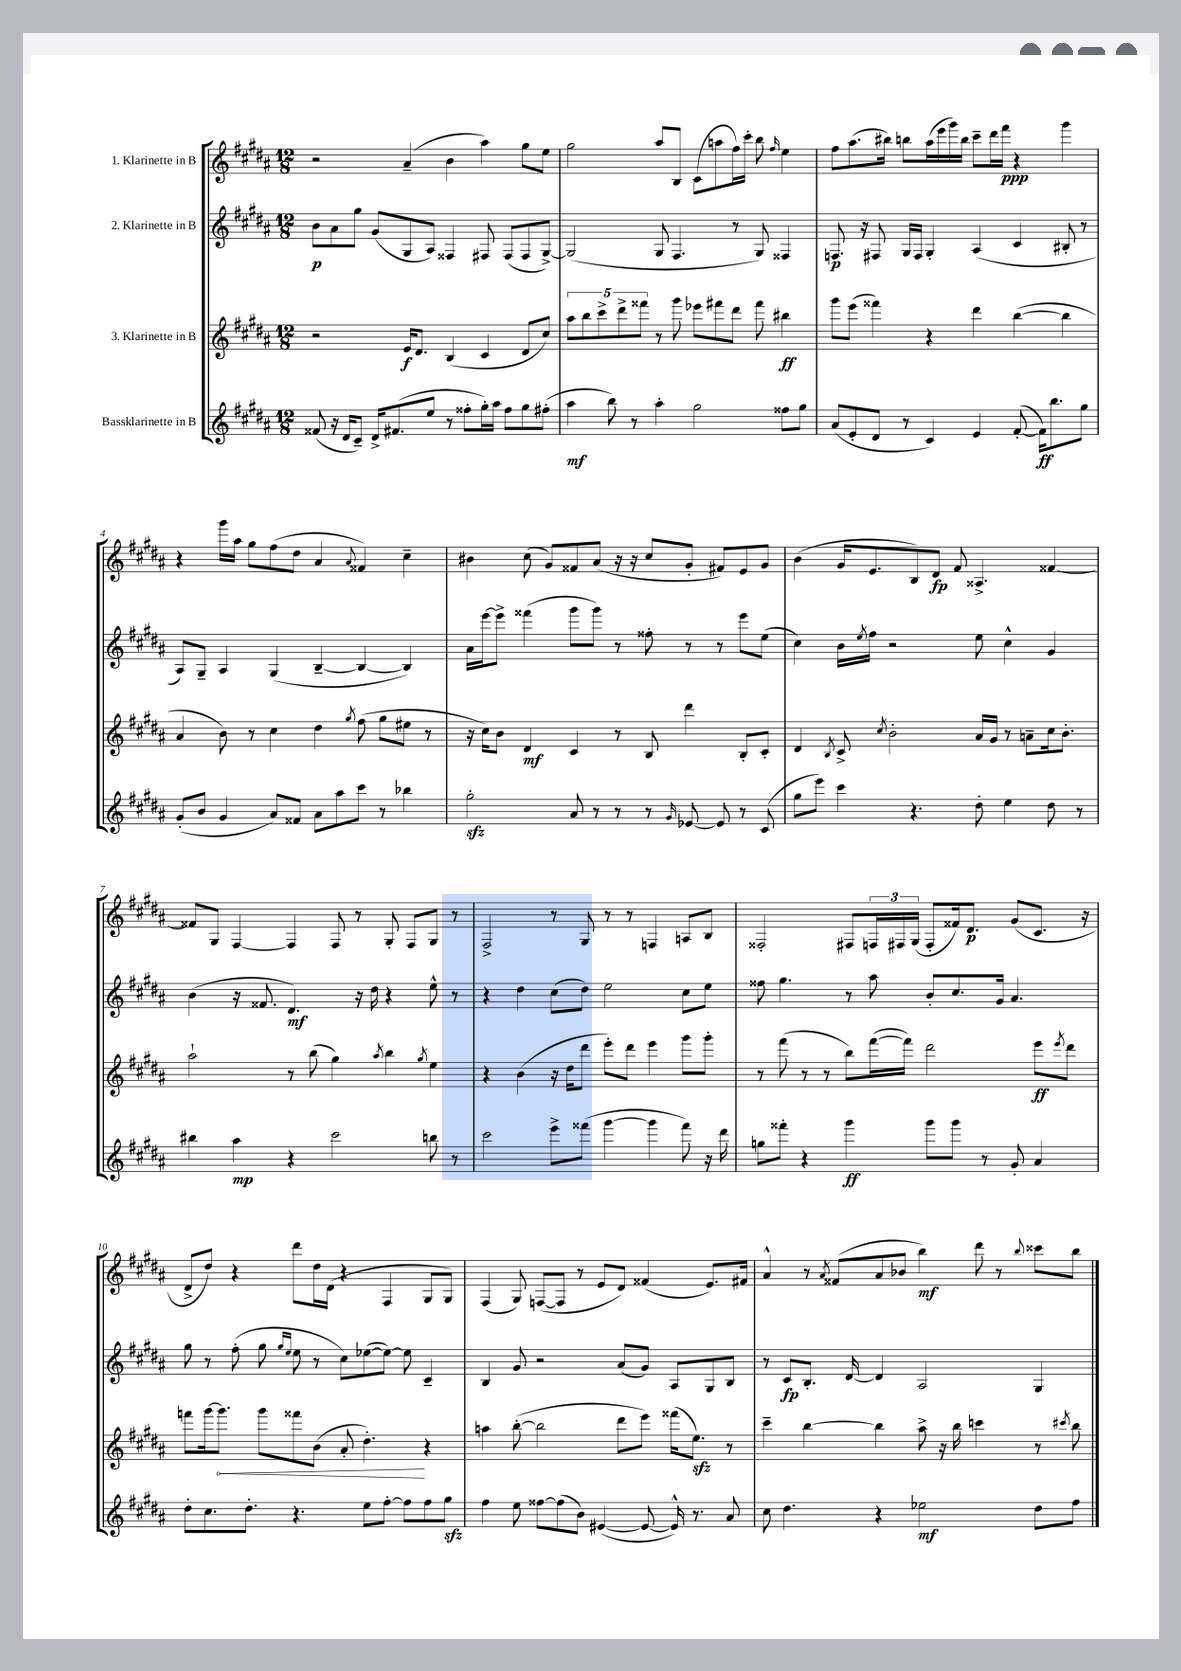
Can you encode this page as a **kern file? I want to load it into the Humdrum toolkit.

**kern	**kern	**kern	**kern
*staff4	*staff3	*staff2	*staff1
*clefG2	*clefG2	*clefG2	*clefG2
*k[f#c#g#d#a#]	*k[f#c#g#d#a#]	*k[f#c#g#d#a#]	*k[f#c#g#d#a#]
*M12/8	*M12/8	*M12/8	*M12/8
(8f##	2r	8b	2r
16r	.	8a#	.
16d#	.	.	.
8c#~)	.	8gg#	.
16d#^	.	(8g#	.
(8.f#	.	.	.
.	16e	8G#	(4a#~
.	8.d#	.	.
8ee	.	8A#)	.
8r	(4B	4F##	4b
8ff##'	.	.	.
16gg#')	4c#	8F#	4aa#)
16aa#	.	.	.
8ff##	.	(8F#	.
8gg#	8d#	8F#	8gg#
(8ff#'	8cc#)	[8G#^)	8ee
=	=	=	=
4aa#	10aa#	(2G#]	2gg#
.	10bb	.	.
.	10ccc#^	.	.
8bb)	.	.	.
.	10ddd#^	.	.
8r	.	.	.
.	10fff##	.	.
4aa#'	8r	8G#	8aa#
.	8ggg#	4.F#	8B
2gg#	8eee-	.	(8c#
.	8fff#	.	8aa
.	8ddd#	8r	16ff#)
.	.	.	16ccc#'
.	8fff#	8G#)	8bb
.	.	.	16qqff#
8ff##	4bb#	4F##	4ee
8gg#	.	.	.
=	=	=	=
(8a#	8ggg#	8.F	8ff#
8e'	(8eee	.	(8.aa#
.	.	16r	.
8d#	4fff##)	8F#	.
.	.	.	16bb#)
8r	.	16G#	8bb
.	.	16F#	.
4c#)	4r	4G#'	(16aa#
.	.	.	16eee
.	.	.	16ggg#)
.	.	.	16bb
4e	4ddd#	(4A#	8ccc#~
.	.	.	16ddd#
.	.	.	16fff#
([8f#'	([4bb	4c#	4r
16f#])	.	.	.
8.bb	.	.	.
.	4bb]	8B#'	4ggg#
8gg#	.	8r	.
=	=	=	=
(8g#'	4a#	8A#)	4r
8b	.	8G#~	.
4g#	8b)	4A#	16ggg#
.	.	.	16aa#
.	8r	.	8gg#
8a#)	4cc#	(4G#	(8ff#
8f##	.	.	8dd#
8a#	4dd#	[4B~	4a#
8aa#	.	.	.
.	8qgg#	.	8qqa#
8ccc#	(8ff#	4B_	4f##)
8r	8gg#	.	.
4bb-	8ee#	4B])	4cc#~
.	8r	.	.
=	=	=	=
2gg#'	16r	16a#	4b#
.	16cc#)	[16eee	.
.	8b	8eee^]	.
.	4d#	(4fff##	(8cc#
.	.	.	8g#)
8a#	4c#	8ggg#	8f##
8r	.	8ggg#)	(8a#
8r	8r	8r	16r
.	.	.	16r
8r	8B	8ff##'	8cc#
16qqg#	.	.	.
[8e-	4ddd#	8r	8g#'
8e-]	.	8r	8f#)
8r	8B'	8eee	8e
(8c#	8c#'	(8ee	8g#
=	=	=	=
8gg#	4d#	4cc#)	(4b
8eee)	.	.	.
.	8qB	.	.
4ccc#	8c#^	16b	16g#
.	.	8qee	.
.	.	16ff#	8.e
.	8qcc#	.	.
.	2b'	2r	.
4.r	.	.	8B)
.	.	.	8d#
.	.	.	8f#
8dd#'	16a#	8ee	4.A##^
.	16g#	.	.
4ee	8r	4cc#^^	.
.	8a~	.	.
8dd#	16cc#	4g#	[4f##
.	8.b'	.	.
8r	.	.	.
=	=	=	=
4bb#	2aa#`	(4b	8f##]
.	.	.	8G#
4aa#	.	16r	[4F#
.	.	8.f##	.
4r	8r	4.d#)	4F#]
.	(8bb	.	.
2ccc#	4gg#)	.	8F#
.	.	16r	8r
.	.	16dd#	.
.	8qaa#	.	.
.	4bb	4r	8G#'
.	.	.	8F#
.	8qgg#	.	.
8bb	4ee	8ee^^	8G#
8r	.	8r	8r
=	=	=	=
2ccc#	4r	4r	2F#^
.	(4b	4dd#	.
8eee^	16r	(8cc#	8r
.	16dd#	.	.
(8fff##	8ddd#	8dd#)	8G#
[4ggg#	8eee')	2ee	8r
.	8ddd#	.	8r
4ggg#]	4eee	.	4F
8fff##)	8ggg#	8cc#	8A
16r	8ggg#'	8ee	8B
16ddd#	.	.	.
=	=	=	=
8gg	8r	8ff##	2F##'
8fff##'	(8fff#	4.gg#	.
4r	8r	.	.
.	8r	.	.
4ggg#	8bb)	8r	8F#
.	([16fff#	8aa#	24F
.	.	.	24F#
.	16fff#])	.	.
.	.	.	(24G#
8ggg#	2ddd#	8b'	8F#'
8ggg#	.	8.cc#	16f##)
.	.	.	8.d#
8r	.	.	.
.	.	16g#	.
8g#'	.	4.a#	(8g#
4a#	8eee	.	8.c#
.	8qeee	.	.
.	8ddd#	.	.
.	.	.	16r
=	=	=	=
8dd#'	8fff	8gg#	8d#^
8.cc#	[16ggg#	8r	8dd#)
.	8.ggg#]	.	.
.	.	(8ff#'	4r
8.dd#'	.	.	.
.	8ggg#	8gg#	.
.	.	16qqgg#	.
.	.	16qqee	.
4.r	8fff##	8ee	8ddd#
.	(8b	8r	16dd#
.	.	.	(16d#
.	8a#'	8cc#)	4r
8ee	4.dd#')	([8ee-	.
[8ff#'	.	8ee-_)	4F#
8ff#]	.	8ee-]	.
8ff#	4r	4c#~	8G#
8gg#	.	.	8G#)
=	=	=	=
4ff#	4aa	4B	(4F#
8ee	([8bb'	8g#	8G#)
[8ff##	2bb]	2r	([8F
(8ff##]	.	.	8F]
8b)	.	.	8r
([4e#	.	.	8e
.	8ddd#	(8a#	8d#)
8e#_	8eee)	8g#)	(4f##
16e#^^])	(16fff##	8A#	.
8.r	8.ee)	.	.
.	.	8G#	8.e)
8a#	8r	8B	.
.	.	.	16f#
=	=	=	=
8cc#	4ccc#~	8r	4a#^^
4.dd#	.	8c#	.
.	[4bb	8.B'	8r
.	.	.	8qa#
.	.	.	(8f##
.	.	[16d#	.
4r	4bb]	4d#]	8a#
.	.	.	8b-
2ee-	8aa#^	2A#	4bb)
.	16r	.	.
.	16bb	.	.
.	4ccc	.	8ddd#
.	.	.	8r
.	.	.	8qqbb
8dd#	8r	4G#	8ccc##
.	8qccc#	.	.
8ff#	8bb	.	8bb
==	==	==	==
*-	*-	*-	*-
